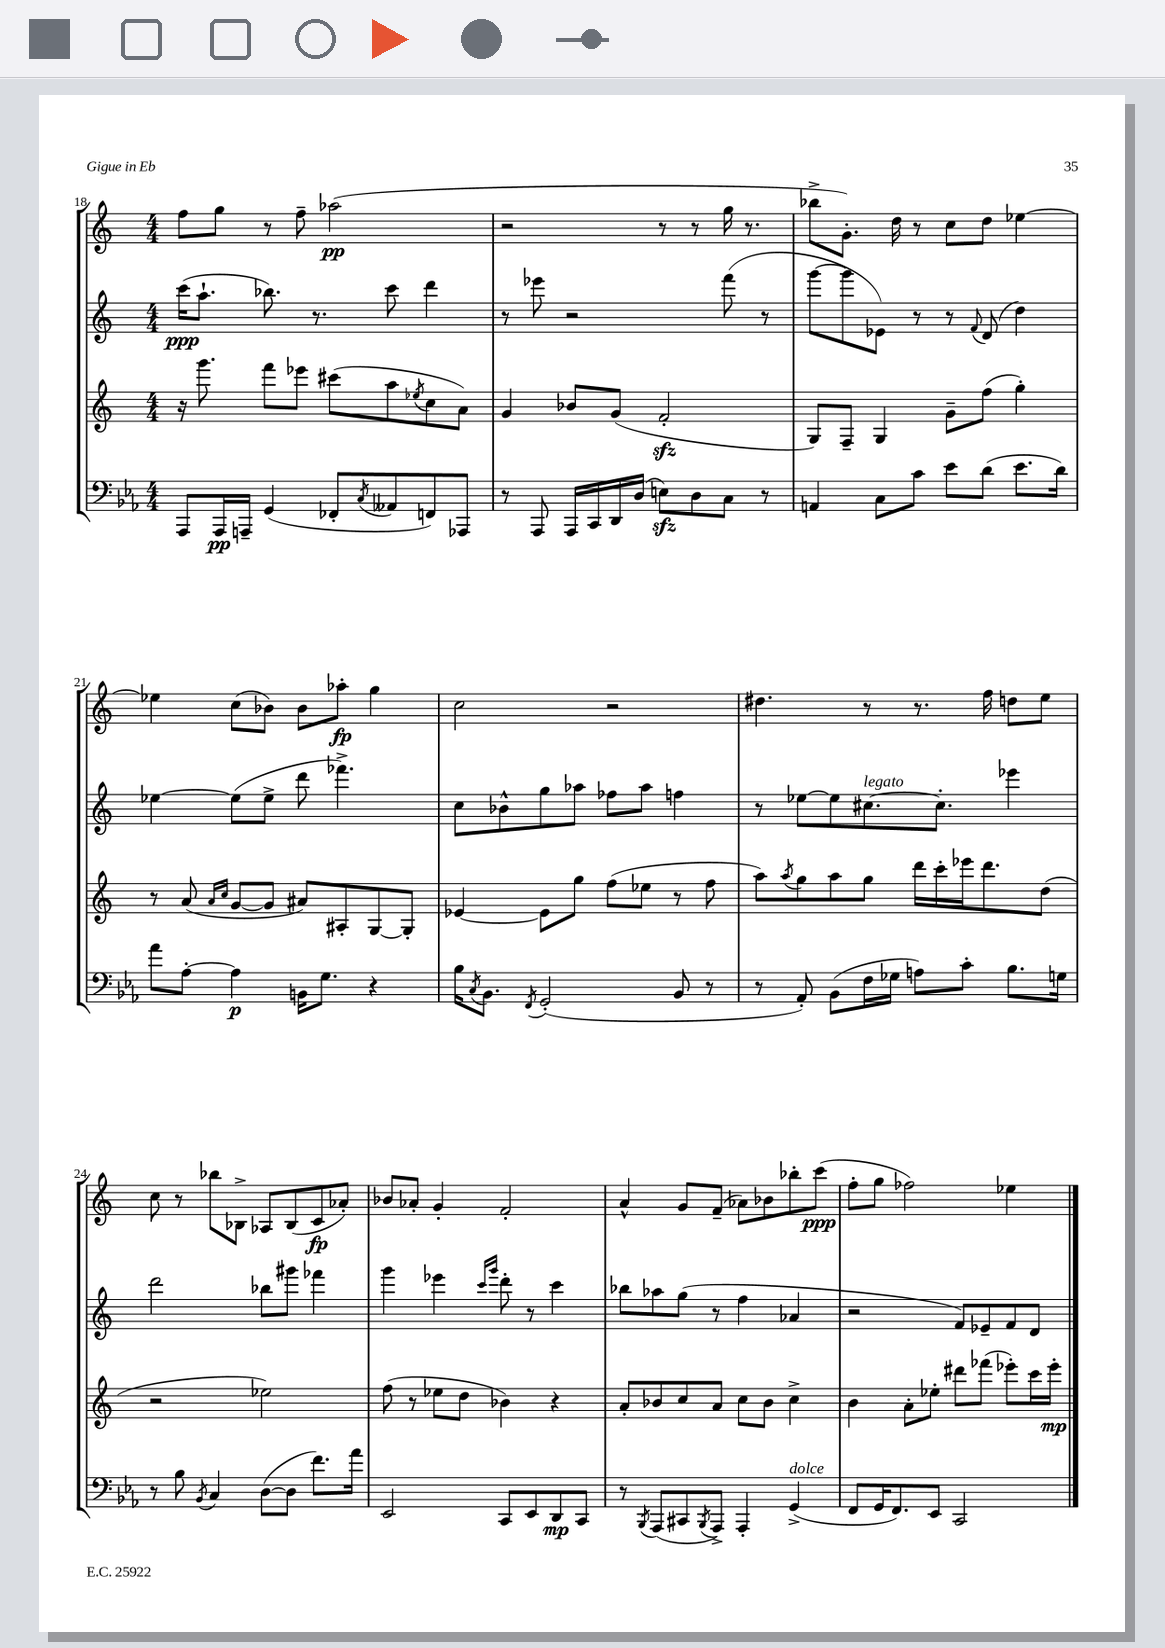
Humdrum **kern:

**kern	**kern	**kern	**kern
*staff4	*staff3	*staff2	*staff1
*clefF4	*clefG2	*clefG2	*clefG2
*k[b-e-a-]	*k[]	*k[]	*k[]
*M4/4	*M4/4	*M4/4	*M4/4
8AAA-	16r	(16ccc	8ff
.	8.ggg	8.aa`	.
16AAA-	.	.	8gg
16AAA~	.	.	.
(4GG	8fff	8.bb-)	8r
.	8eee-	.	8ff~
.	.	8.r	.
8FF-'	(8ccc#	.	(2aa-
8qC	.	.	.
8AA--	8aa	8ccc	.
.	8qee-	.	.
8FF)	8cc	4ddd	.
8AAA-	8a)	.	.
=	=	=	=
8r	4g	8r	2r
8AAA-	.	8eee-	.
16AAA-	8b-	2r	.
16CC	.	.	.
16DD	(8g	.	.
(16D	.	.	.
8E)	2f'	.	8r
8D	.	.	8r
8C	.	(8fff	16gg
.	.	.	8.r
8r	.	8r	.
=	=	=	=
4AA	8G)	[8ggg	8bb-^
.	8F~	8ggg]	8.g')
8C	4G	8e-)	.
.	.	.	16dd
8c	.	8r	8r
8e-	8g~	8r	8cc
.	.	8qqf	.
(8d	(8ff	(8d	8dd
8.e-	4gg')	4dd)	[4ee-
16d)	.	.	.
=	=	=	=
8a-	8r	[4ee-	4ee-]
[8A-'	(8a	.	.
.	16qqa	.	.
.	16qqcc	.	.
4A-]	[8g	(8ee-]	(8cc
.	8g]	8ee-^	8b-)
16BB	8a#)	8ddd	8b-
8.G	.	.	.
.	8A#'	4.fff-^)	8aa-'
4r	[8G	.	4gg
.	8G']	.	.
=	=	=	=
16B-	[4e-	8cc	2cc
8qC	.	.	.
8.BB-	.	.	.
.	.	8b-^^	.
8qFF	.	.	.
(2GG'	8e-]	8gg	.
.	8gg	8aa-	.
.	(8ff	8ff-	2r
.	8ee-	8aa-	.
8BB-	8r	4ff	.
8r	8ff	.	.
=	=	=	=
8r	8aa)	8r	4.dd#
.	8qaa	.	.
8AA-')	8gg	[8ee-	.
(8BB-	8aa	8ee-]	.
16F	8gg	[8.cc#	8r
16G-	.	.	.
8A)	16ddd	.	8.r
.	16ccc'	8.cc#']	.
8c'	16eee-	.	.
.	8.ddd	.	16ff
8.B-	.	4eee-	8dd
.	(8dd	.	8ee
16G	.	.	.
=	=	=	=
8r	2r	2ddd	8cc
8B-	.	.	8r
8qBB-	.	.	.
4C	.	.	8bb-
.	.	.	8B-^
([8D	2ee-)	8bb-	8A-
8D]	.	8ggg#	(8B-
8.f)	.	4fff-	8c
.	.	.	8a-')
16a-	.	.	.
=	=	=	=
2EE-	(8ff	4ggg	8b-
.	8r	.	8a-'
.	8ee-	4eee-	4g'
.	8dd	.	.
.	.	16qqccc	.
.	.	16qqggg	.
8CC	4b-)	8ddd'	2f'
8EE-	.	8r	.
8DD	4r	4ccc	.
8CC	.	.	.
=	=	=	=
8r	8a'	8bb-	4a^^
8qBBB-	.	.	.
(8AAA-	8b-	8aa-	.
8CC#	8cc	(8gg	8g
8qBBB-	.	.	.
8AAA-^)	8a	8r	(8f~
4AAA-'	8cc	4ff	8a-)
.	8b-	.	8b-
(4GG^	4cc^	4a-	8bb-'
.	.	.	(8ccc
=	=	=	=
8FF	4b	2r	8ff'
16GG	.	.	8gg
8.FF)	.	.	.
.	8a'	.	2ff-)
8EE-	8ee-'	.	.
2CC	8ddd#	8f)	.
.	(8fff-	8e-~	.
.	8eee-')	8f	4ee-
.	16ccc	8d	.
.	16eee-'	.	.
==	==	==	==
*-	*-	*-	*-
